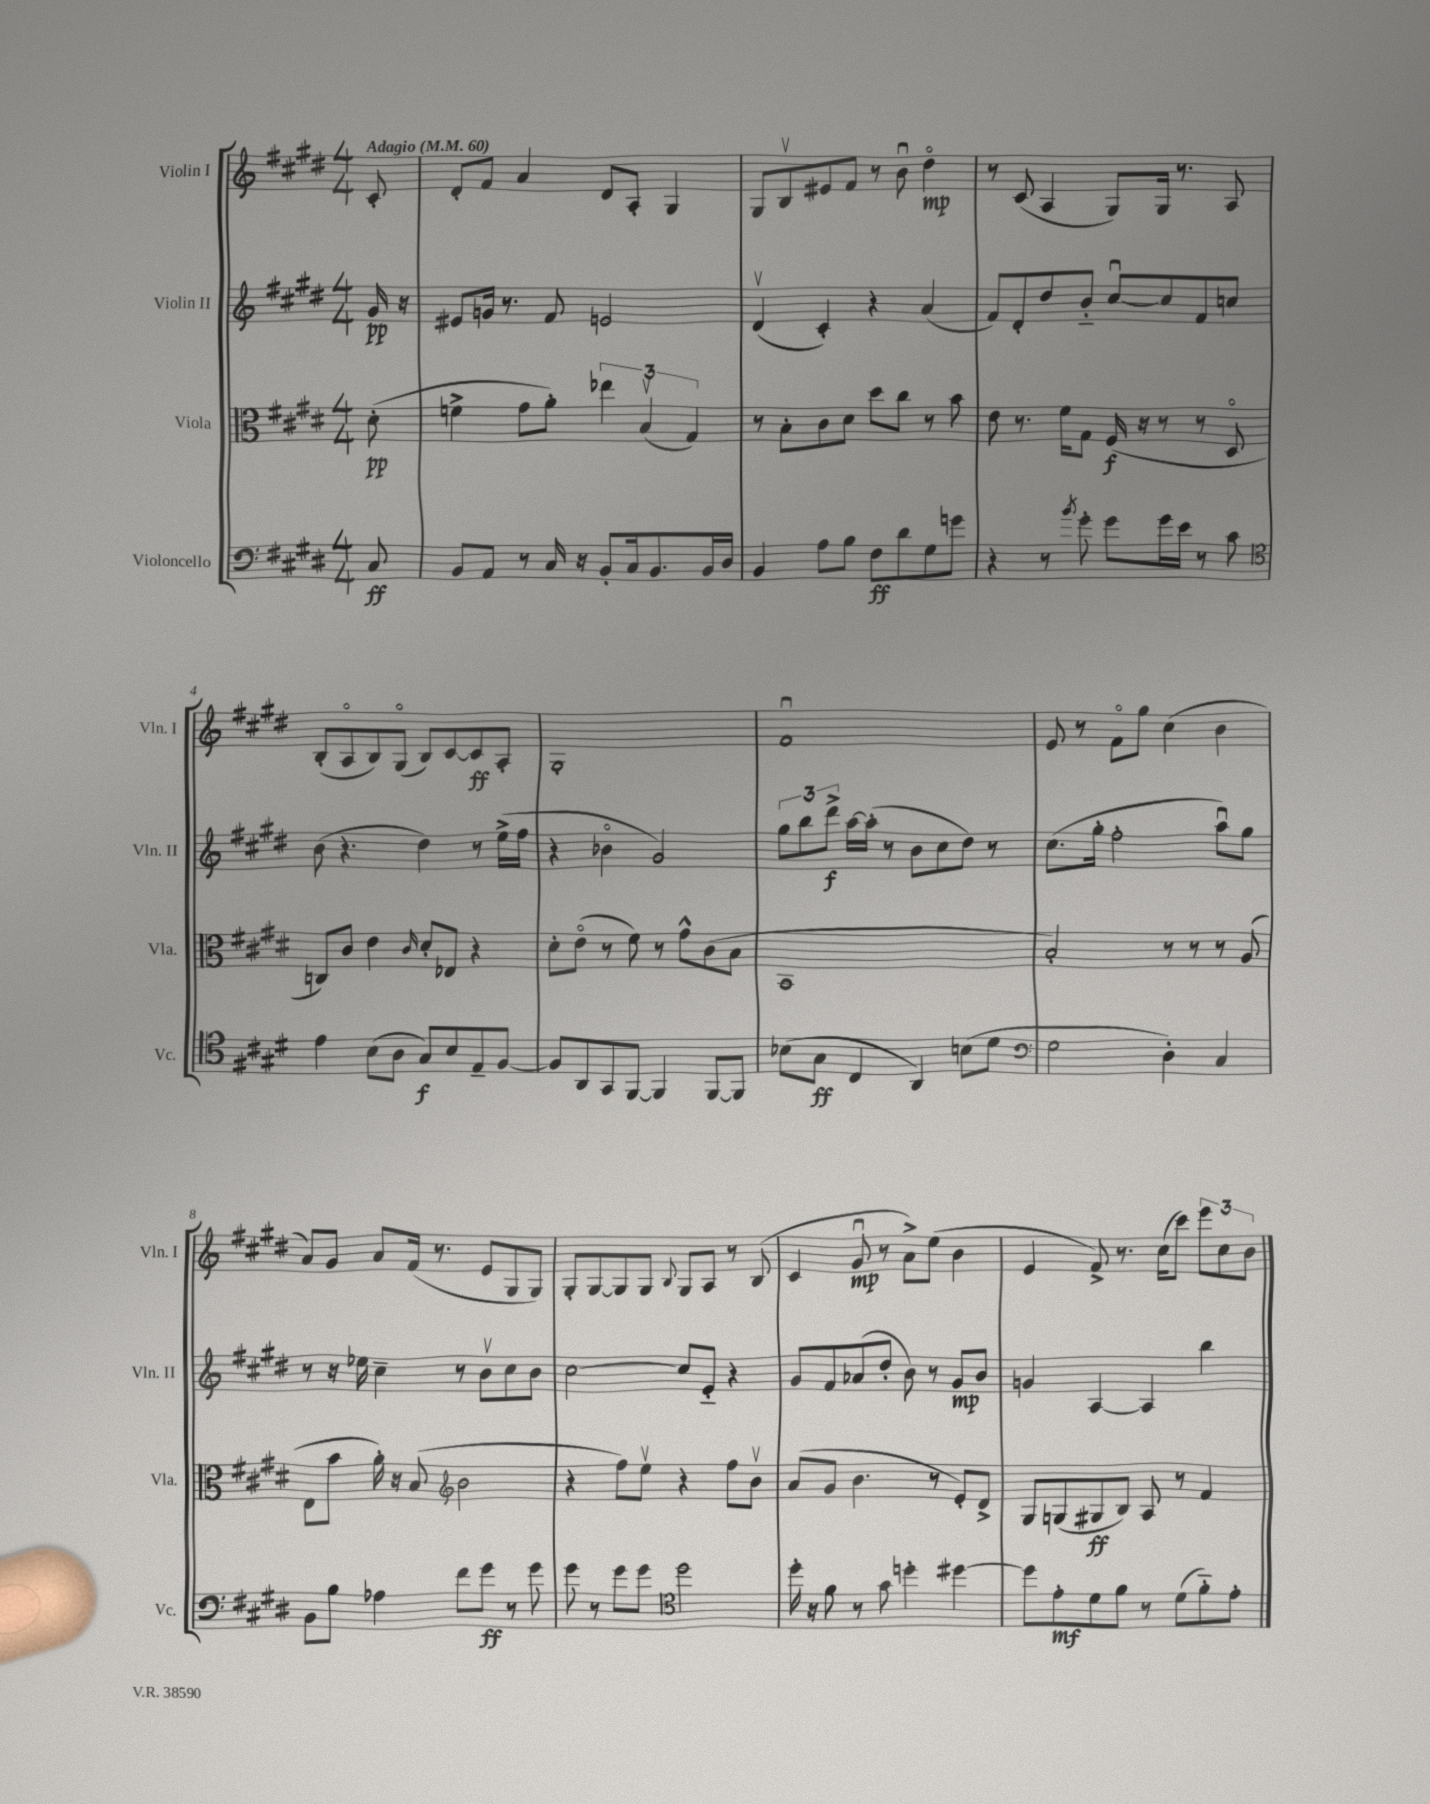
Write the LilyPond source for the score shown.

<<
\new StaffGroup <<
\new Staff = "s0" \with { instrumentName = "Violin I" shortInstrumentName = "Vln. I" } {
    \clef treble \key e \major \numericTimeSignature \time 4/4 \partial 8 \tempo "Adagio" 4 = 60
    cis'8-. |
    dis'8-. fis'8 a'4 dis'8 a8-. gis4 |
    gis8 b8\upbow eis'8 fis'8 r8 b'8\downbow dis''4\flageolet\mp |
    r8 cis'8( a4 gis8) gis16 r8. a8 |
    b8-.( a8\flageolet b8) gis8\flageolet( b8) cis'8~ cis'8\ff a8-. |
    gis1-. |
    fis'1\downbow |
    e'8 r8 fis'8\flageolet gis''8 cis''4( b'4 |
    a'8) gis'8 a'8 fis'16( r8. e'8 gis8 gis8) |
    gis8-. gis8~ gis8 gis8 \appoggiatura { b8 } gis8 a8 r8 b8( |
    cis'4 gis'8\downbow\mp r8 a'8->) e''8( b'4 |
    e'4 fis'8->) r8. cis''16( cis'''8) \tuplet 3/2 { e'''8 cis''8 b'8 } \bar "|." |
}
\new Staff = "s1" \with { instrumentName = "Violin II" shortInstrumentName = "Vln. II" } {
    \clef treble \key e \major \numericTimeSignature \time 4/4 \partial 8
    gis'16\pp r16 |
    eis'8 g'16 r8. fis'8 e'2 |
    dis'4\upbow( cis'4-.) r4 a'4( |
    fis'8) dis'8-. dis''8 b'8-_ cis''8~\downbow cis''8 fis'8 c''8 |
    b'8( r4. dis''4) r8 e''16->( fis''16 |
    r4 bes'4\flageolet gis'2) |
    \tuplet 3/2 { gis''8 b''8 dis'''8->\f } a''16~ a''16-.( r8 b'8 cis''8 dis''8) r8 |
    cis''8.( gis''16-. fis''2-. a''8\downbow) gis''8 |
    r8 r16 ees''16 cis''4-- r8 b'8\upbow cis''8 b'8 |
    cis''2~ cis''8 e'8-_ r4 |
    gis'8 fis'8 aes'8( dis''8-. b'8) r8 gis'8\mp b'8 |
    g'4 a4~ a4 b''4 \bar "|." |
}
\new Staff = "s2" \with { instrumentName = "Viola" shortInstrumentName = "Vla." } {
    \clef alto \key e \major \numericTimeSignature \time 4/4 \partial 8
    dis'8-.\pp( |
    f'4-> gis'8 a'8-.) \tuplet 3/2 { ees''4 b4\upbow( gis4) } |
    r8 b8-. cis'8 dis'8 dis''8 cis''8 r8 b'8 |
    e'8 r8. fis'16 gis8 fis16\f( r16 r8 r8 dis8\flageolet |
    c8) cis'8 e'4 \grace { cis'16 } dis'8-. ees8 r4 |
    dis'8-. e'8\flageolet( r8 fis'8) r8 gis'8-^ cis'8( b8 |
    b,1 |
    b2-.) r8 r8 r8 a8( |
    e8 b'8 a'16-.) r16 b8( \clef treble b'2 |
    r4 fis''8) e''8\upbow r4 fis''8 b'8\upbow |
    a'8( gis'8 b'4. r8 e'8-.) dis'8-> |
    gis8 g8( gis8\ff b8) a8 r8 fis'4 \bar "|." |
}
\new Staff = "s3" \with { instrumentName = "Violoncello" shortInstrumentName = "Vc." } {
    \clef bass \key e \major \numericTimeSignature \time 4/4 \partial 8
    cis8\ff |
    b,8 a,8 r8 cis16 r16 b,8-. cis16 b,8. b,16 dis16 |
    b,4 a8 b8 fis8\ff dis'8 gis8 g'8 |
    r4 r8 \acciaccatura { b'8 } gis'8-. gis'8 gis'16 e'16 r8 cis'8 |
    \clef tenor e'4 b8( a8 gis8\f) b8 e8-- fis8~ |
    fis8 a,8 gis,8 fis,8~ fis,4 fis,8~ fis,8 |
    bes8( gis8\ff cis4 a,4) b8( dis'8 |
    \clef bass gis2 dis4-.) cis4 |
    b,8 b8 aes4 fis'8 gis'8\ff r8 gis'8 |
    gis'8 r8 gis'8 gis'8 \clef tenor dis''2 |
    dis''16-. r16 fis'8 r8 gis'8 d''4-. dis''4~ |
    dis''8 e'8-.\mf dis'8 fis'8 r8 dis'8( fis'8-_) e'8-. \bar "|." |
}
>>
>>
